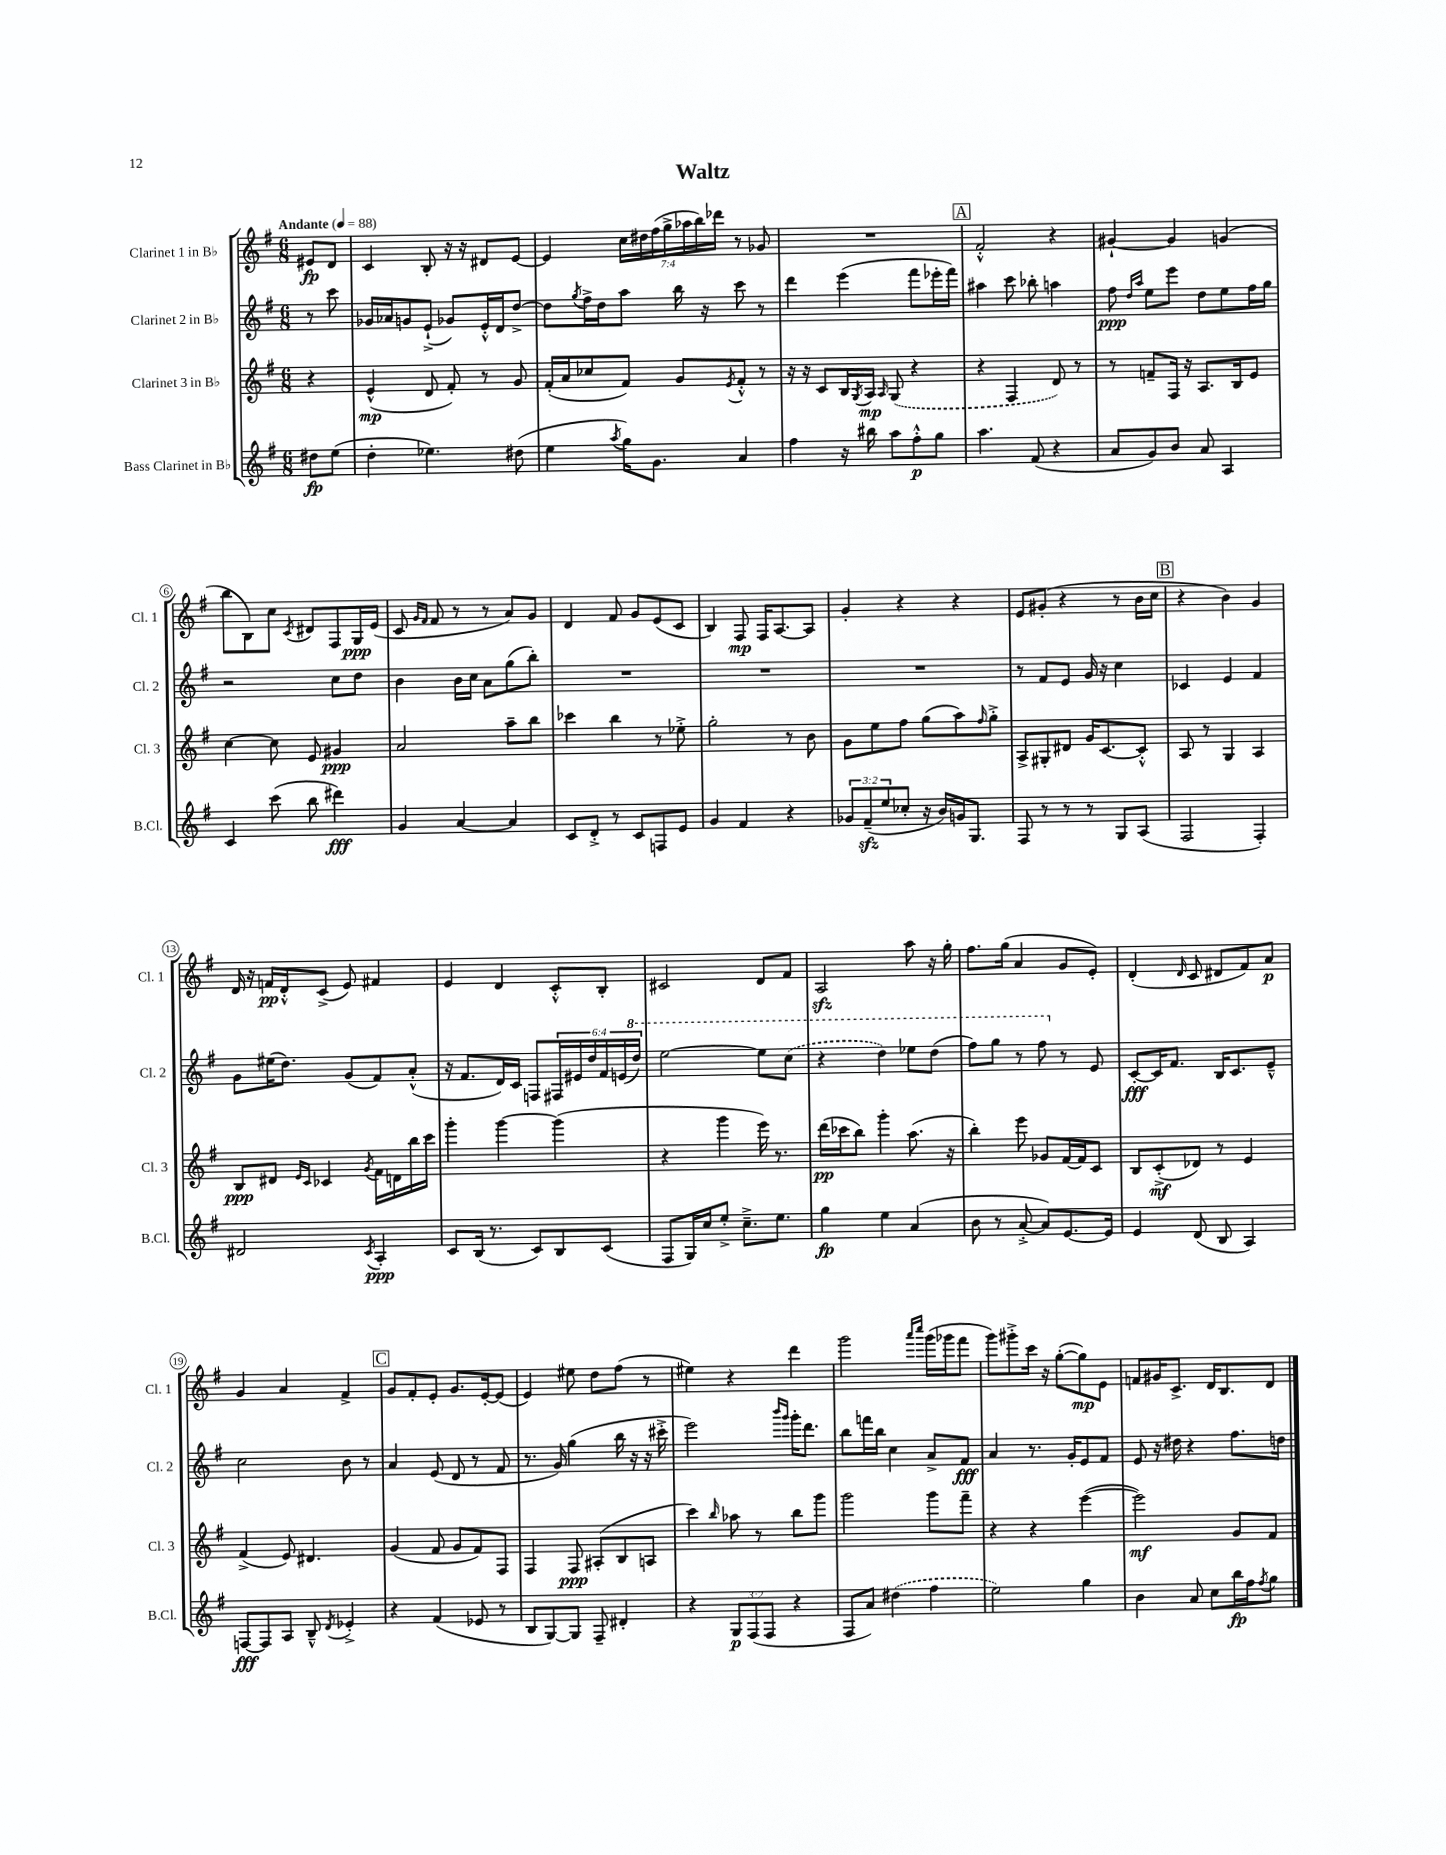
\header { title = "Waltz" }
<<
\new StaffGroup <<
\new Staff = "s0" \with { instrumentName = "Clarinet 1 in Bb" shortInstrumentName = "Cl. 1" } {
    \clef treble \key g \major \numericTimeSignature \time 6/8 \override Staff.TupletNumber.text = #tuplet-number::calc-fraction-text \partial 4 \tempo "Andante" 4 = 88
    eis'8\fp d'8 |
    c'4 b8-. r16 r16 dis'8 e'8~ |
    e'4 \tuplet 7/4 { c''16 dis''16 fis''16( g''16-> aes''16 b''16) des'''16 } r8 ges'8 |
    R2. |
    \mark \markup { \box "A" } fis'2-.-^ r4 |
    gis'4~-! gis'4 g'4( |
    b''8 b8) c''8 \acciaccatura { c'8 } dis'8 fis8 g16\ppp e'16( |
    c'8 \grace { g'16 fis'16 } fis'8 r8 r8 a'8) g'8 |
    d'4 fis'8 g'8 e'8( c'8 |
    b4) fis8\mp fis16 a8.~ a8 |
    g'4-. r4 r4 |
    e'8 gis'8-.( r4 r8 b'16 c''16 |
    \mark \markup { \box "B" } r4 b'4) g'4 |
    d'16 r16 f'16\pp d'16-.-^ c'8->( e'8) fis'4 |
    e'4 d'4 c'8-.-^ b8-. |
    cis'2 d'8 fis'8 |
    a2\sfz a''8 r16 g''16-. |
    fis''8. g''16( a'4 g'8 e'8-.) |
    d'4-.( \grace { d'16 } c'8 dis'8 fis'8) a'8\p |
    g'4 a'4 fis'4-> |
    \mark \markup { \box "C" } g'8 fis'8-. e'8-. g'8. e'16~-. e'8( |
    e'4) eis''8 d''8 fis''8( r8 |
    eis''4) r4 d'''4 |
    g'''2 \grace { a'''16 c''''16 } g'''16( ges'''16 fis'''8 |
    g'''8) gis'''8-.-> c'''16 r16 g''8~-.( g''8\mp) e'8 |
    f'8 gis'16 c'8.-> d'16 b8. d'8 \bar "|." |
}
\new Staff = "s1" \with { instrumentName = "Clarinet 2 in Bb" shortInstrumentName = "Cl. 2" } {
    \clef treble \key g \major \numericTimeSignature \time 6/8 \override Staff.TupletNumber.text = #tuplet-number::calc-fraction-text \partial 4
    r8 c'''8 |
    ges'16 aes'16 g'8 e'8-!->( ges'8) e'16-.-^ d'16 d''8~-> |
    d''8 \acciaccatura { g''8 } fis''16-> d''16 a''8 b''16 r16 c'''8 r8 |
    d'''4 e'''4( fis'''8 ees'''16-. fis'''16) |
    \mark \markup { \box "A" } ais''4 c'''8 bes''8-. a''4 |
    fis''8\ppp \grace { d''16 a''16 } e''8 e'''8 d''8 e''8 fis''16 g''16 |
    r2 c''8 d''8 |
    b'4 b'16 c''16 a'8 g''8( b''8-.) |
    R2. |
    R2. |
    R2. |
    r8 fis'8 e'8 g'16 r16 c''4 |
    \mark \markup { \box "B" } ces'4 e'4 fis'4 |
    g'8 eis''16( d''8.) g'8( fis'8) a'8-.-^( |
    r16 fis'8. d'16) c'16 f8 \tuplet 6/4 { fis16 eis'16 d''16 fis'16 e'16( \ottava #1 d'''16) } |
    e'''2~ e'''8 \once \slurDashed c'''8( |
    r4 d'''4) ees'''8 d'''8( |
    fis'''8) g'''8 r8 fis'''8 \ottava #0 r8 e'8 |
    c'8~-.\fff c'16 fis'8. b16 c'8. e'8---^ |
    c''2 b'8 r8 |
    \mark \markup { \box "C" } a'4 e'8( d'8 r8 fis'8 |
    r8. g'16) g''4( b''16 r16 r16 cis'''16-.-> |
    e'''2) \grace { b'''16 g'''16 } g'''16-. d'''8. |
    b''8 f'''16 b''16 c''4 a'8-> fis'8\fff |
    a'4 r8. g'16-. e'8 fis'8 |
    e'8 r16 dis''16 r4 fis''8. d''16 \bar "|." |
}
\new Staff = "s2" \with { instrumentName = "Clarinet 3 in Bb" shortInstrumentName = "Cl. 3" } {
    \clef treble \key g \major \numericTimeSignature \time 6/8 \partial 4
    r4 |
    e'4-^\mp( d'8 fis'8-.) r8 g'8 |
    fis'16-.( a'16 ces''8 fis'8) g'8 \acciaccatura { e'8 } fis'8-.-^ r8 |
    r16 r16 c'8 b16 \acciaccatura { g8 } a16\mp \grace { a16 } \once \slurDashed g8( r4 |
    \mark \markup { \box "A" } r4 fis4 d'8) r8 |
    r8 f'8-- fis16 r16 a8. b16 e'8 |
    c''4~ c''8 e'8 gis'4\ppp |
    a'2 a''8-- b''8 |
    ces'''4 b''4 r8 ees''8-.-> |
    g''2-. r8 b'8 |
    g'8 e''8 fis''8 g''8( a''8) \grace { fis''16 } g''8-.-> |
    a8-> gis8-. dis'8 g'16 c'8.~ c'8-.-^ |
    \mark \markup { \box "B" } a8 r8 g4 a4 |
    b8\ppp dis'8 \grace { e'16 c'16 } ces'4 \acciaccatura { g'8 } fis'16 d'16 b''16 c'''16 |
    g'''4-. g'''4~ g'''4( |
    r4 g'''4 e'''16) r8. |
    d'''16\pp( ces'''16 b''8) g'''4-. a''8.( r16 |
    b''4-.) e'''8 ges'8 fis'16~ fis'16 c'8 |
    b8 c'8-.->\mf( des'8) r8 e'4 |
    fis'4->( e'8) dis'4. |
    \mark \markup { \box "C" } g'4( fis'8 g'8 fis'8) fis8 |
    fis4 fis8\ppp ais8-.( b8 a8 |
    c'''4) \grace { b''16 } aes''8 r8 b''8 g'''8 |
    g'''2 g'''8 fis'''8-- |
    r4 r4 e'''4~( |
    e'''2\mf) g'8 fis'8 \bar "|." |
}
\new Staff = "s3" \with { instrumentName = "Bass Clarinet in Bb" shortInstrumentName = "B.Cl." } {
    \clef treble \key g \major \numericTimeSignature \time 6/8 \override Staff.TupletNumber.text = #tuplet-number::calc-fraction-text \partial 4
    dis''8\fp e''8( |
    d''4-. ees''4.) dis''8( |
    e''4 \acciaccatura { a''8 } g''16) g'8. a'4 |
    fis''4 r16 bis''16 a''8 fis''8-.-^\p g''8 |
    \mark \markup { \box "A" } a''4. fis'8( r4 |
    a'8 g'8) b'8 a'8 a4 |
    c'4 c'''8( b''8 dis'''4\fff) |
    g'4 a'4~ a'4 |
    c'8 d'8-.-> r8 c'8 f8 e'8 |
    g'4 fis'4 r4 |
    \tuplet 3/2 { ges'8 fis'8--\sfz( e''8 } ces''8-. r16 b'16) g'16 g8. |
    fis8 r8 r8 r8 g8 a8( |
    \mark \markup { \box "B" } fis2 fis4-.) |
    dis'2 \acciaccatura { c'8 } a4-.\ppp |
    c'8 b16( r8. c'8) b8 c'8( |
    fis8 g16) c''16 e''8-.-> c''8.---> e''8. |
    g''4\fp e''4 a'4( |
    b'8 r8 a'8~-.-> a'8) e'8.~ e'16 |
    e'4 d'8( b8 a4) |
    f8~\fff f8 a8 b8---^ \acciaccatura { d'8 } ees'4-.-> |
    \mark \markup { \box "C" } r4 fis'4( ees'8 r8 |
    b8 g8~) g8 fis8-- dis'4-. |
    r4 \tuplet 3/2 { g8\p fis8( fis8 } r4 |
    fis8 a'8) \once \slurDashed dis''4( fis''4 |
    e''2) g''4 |
    b'4 a'8 c''8 b''16\fp fis''16 \acciaccatura { fis''8 } g''8 \bar "|." |
}
>>
>>
\layout { \context { \Score \override BarNumber.stencil = #(make-stencil-circler 0.1 0.3 ly:text-interface::print) } }
